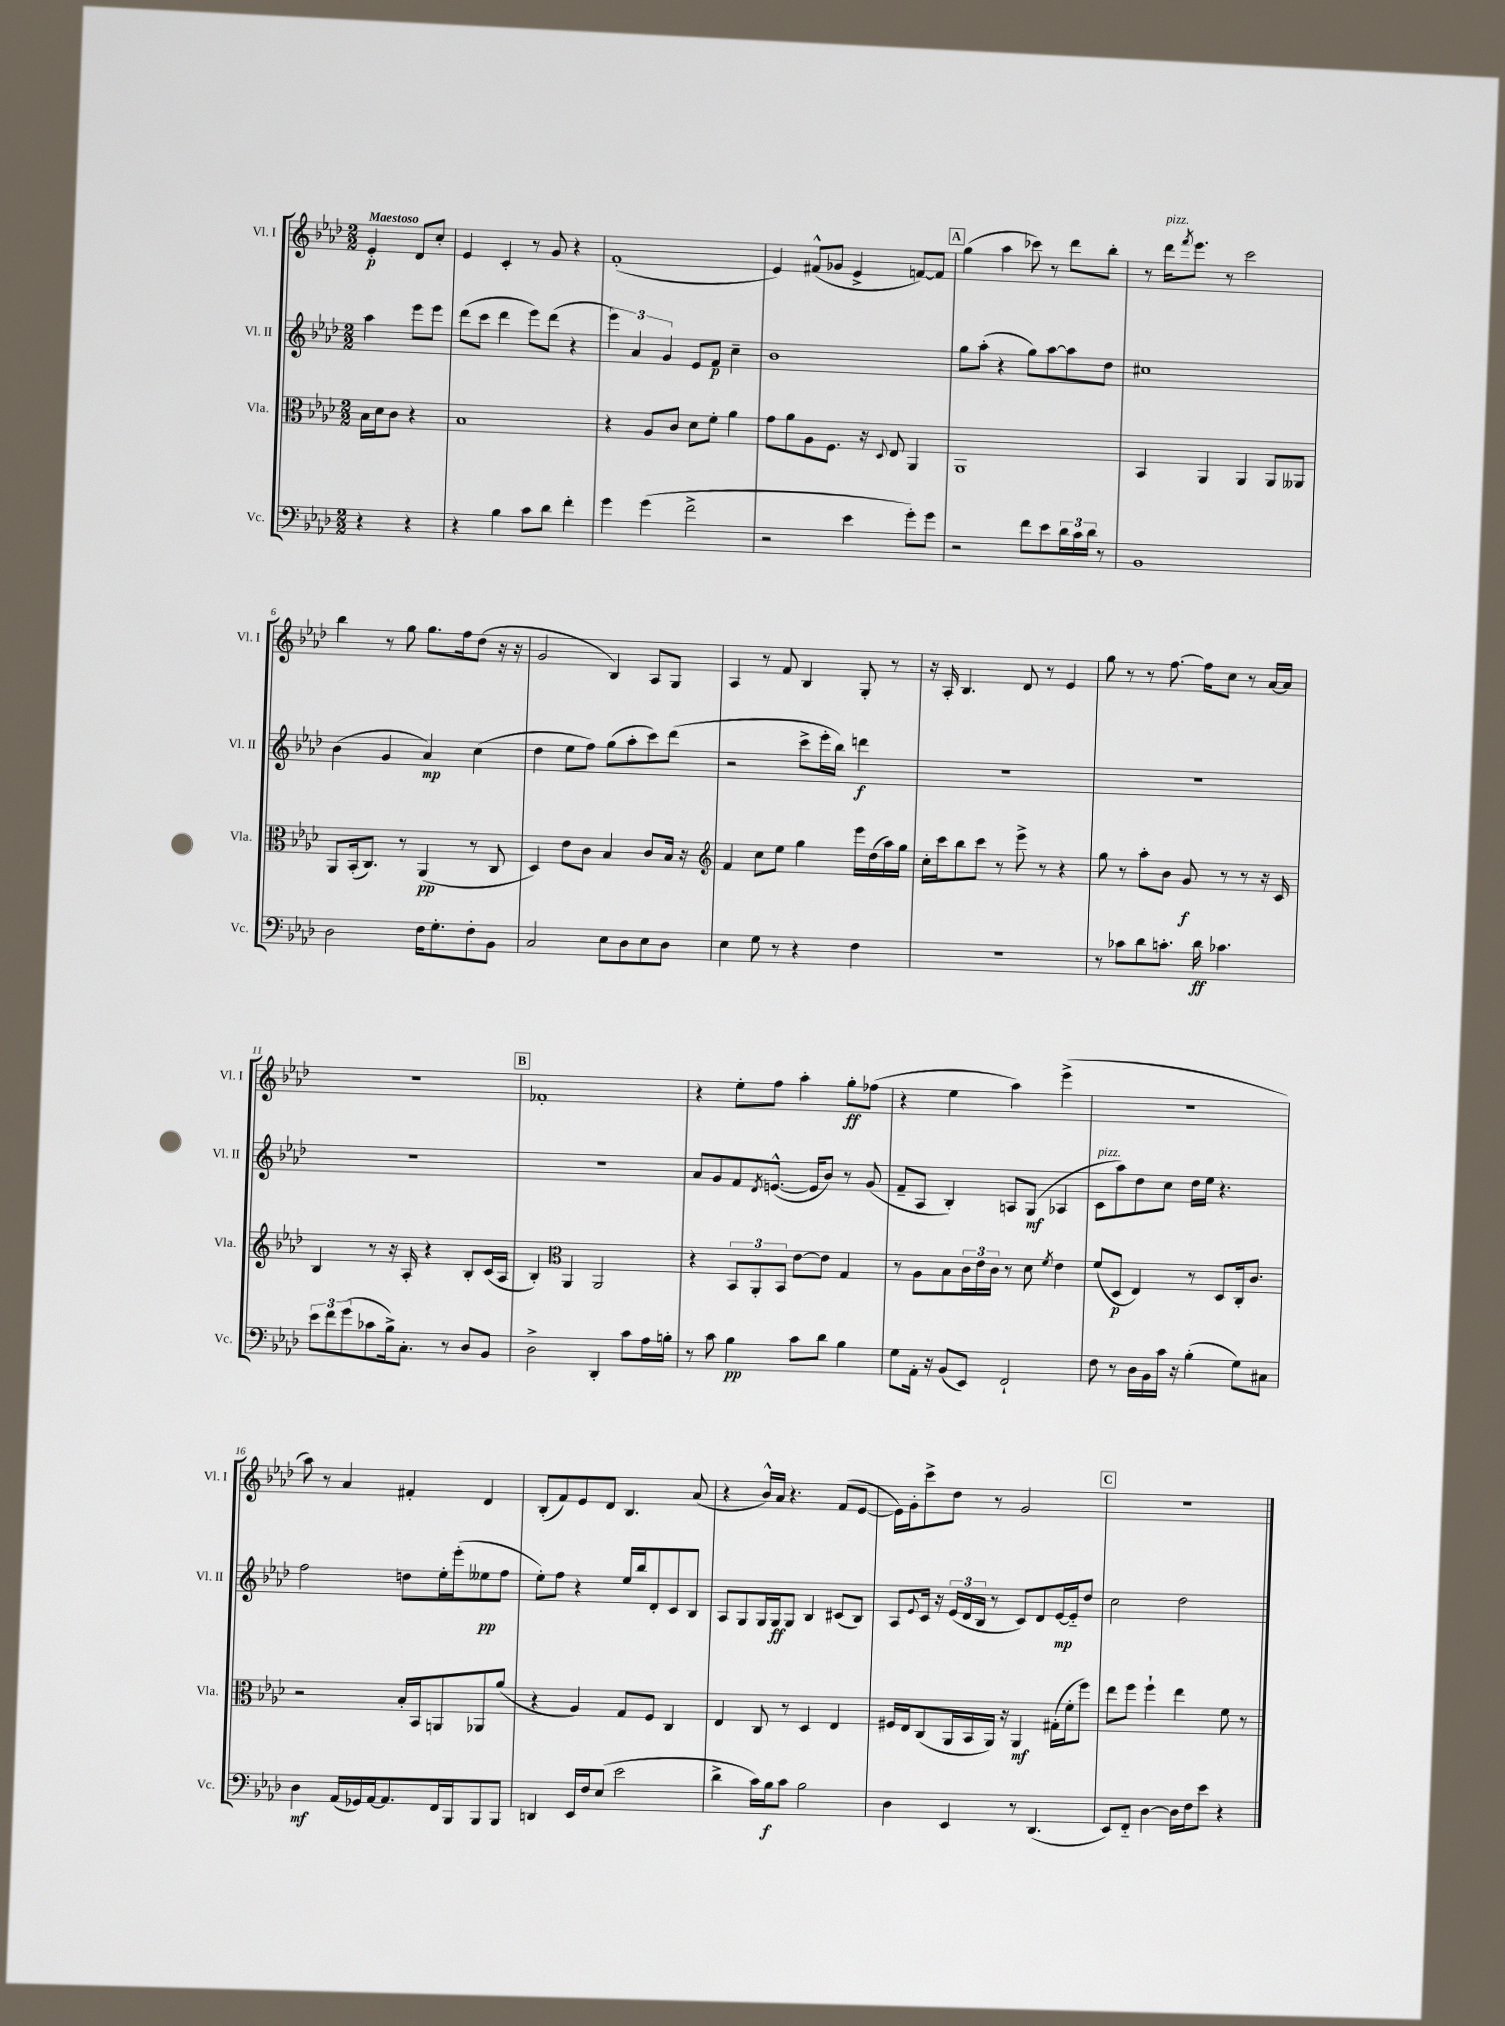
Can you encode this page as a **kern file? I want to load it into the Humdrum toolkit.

**kern	**kern	**kern	**kern
*staff4	*staff3	*staff2	*staff1
*clefF4	*clefC3	*clefG2	*clefG2
*k[b-e-a-d-]	*k[b-e-a-d-]	*k[b-e-a-d-]	*k[b-e-a-d-]
*M2/2	*M2/2	*M2/2	*M2/2
4r	16B-	4aa-	4e-'
.	16d-	.	.
.	8c	.	.
4r	4r	8eee-	8d-
.	.	8eee-	8cc'
=	=	=	=
4r	1B-	(8ddd-	4e-
.	.	8ccc	.
4B-	.	4ddd-	4c'
8c	.	8eee-)	8r
8d-	.	(8ddd-	8g
4f'	.	4r	4r
=	=	=	=
4g	4r	6eee-)	(1f'
.	.	6a-	.
(4g	8A-	.	.
.	.	6g	.
.	8c	.	.
2f^	8d-	8e-	.
.	8f'	8f	.
.	4a-	4cc~	.
=	=	=	=
2r	8g	1b-	4e-)
.	8a-	.	.
.	8A-	.	(8f#^^
.	8.F	.	8g-
4e-	.	.	4e-^
.	16r	.	.
.	8qqD-	.	.
.	8E-	.	.
8g')	4AA-	.	[8f)
8g	.	.	8f]
=	=	=	=
2r	1AA-	8gg	(4gg
.	.	(8aa-'	.
.	.	4r	4aa-
8f	.	8gg)	8ccc-)
8e-	.	[8aa-	8r
24d-	.	8aa-]	8ddd-
24c	.	.	.
24d-	.	.	.
8r	.	8dd-	8bb-'
=	=	=	=
1BB-	4BB-	1cc#	8r
.	.	.	16ddd-
.	.	.	8qfff
.	.	.	8.eee-
.	4AA-	.	.
.	.	.	8r
.	4AA-	.	2ccc
.	8AA-	.	.
.	8AA--	.	.
=	=	=	=
2D-	8AA-	(4b-	4bb-
.	(16BB-'	.	.
.	8.C)	.	.
.	.	4g	8r
.	8r	.	8gg
16F	(4AA-	4a-)	8.gg
8.G'	.	.	.
.	.	.	16ff
8F'	8r	(4cc	(8dd-
8BB-	8C	.	16r
.	.	.	16r
=	=	=	=
2C	4D-)	4dd-	2g
.	8e-	8ee-	.
.	8c	8ff)	.
8E-	4B-	(8gg	4B-)
8D-	.	8aa-'	.
8E-	8c	8ccc)	8A-
8D-	16B-	(8ddd-	8G
.	16r	.	.
=	=	=	=
*	*clefG2	*	*
4E-	4f	2r	4A-
8G	8cc	.	8r
8r	8ee-	.	8f
4r	4gg	8ccc^	4B-
.	.	16eee-'	.
.	.	16bb-)	.
4F	16eee-	4ddd	8G'
.	(16dd-	.	.
.	16aa-)	.	8r
.	16gg	.	.
=	=	=	=
1r	16cc'	1r	16r
.	16ccc	.	16A-'
.	8bb-	.	4.B-
.	8ccc	.	.
.	8r	.	.
.	8eee-^	.	8d-
.	8r	.	8r
.	4r	.	4e-
=	=	=	=
8r	8gg	1r	8gg
8c-	8r	.	8r
8d-	8aa-'	.	8r
8.c'	8b-	.	[8.ff
.	8g	.	.
16d-	.	.	16ff]
4.c-	8r	.	8cc
.	8r	.	8r
.	16r	.	[16a-
.	16c	.	16a-]
=	=	=	=
12e-	4B-	1r	1r
12f	.	.	.
(12g	.	.	.
8c-	8r	.	.
16B-^)	16r	.	.
8.C'	16A-'	.	.
.	4r	.	.
8r	.	.	.
8D-	8B-'	.	.
8BB-	(16c	.	.
.	16A-	.	.
=	=	=	=
2D-^	4B-')	1r	1f-'
*	*clefC3	*	*
.	4AA-	.	.
4DD-'	2AA-	.	.
8c	.	.	.
16A-	.	.	.
16B'	.	.	.
=	=	=	=
8r	4r	8a-	4r
8c	.	8g	.
4B-	12BB-	8f	8ee-'
.	12AA-'	.	.
.	.	8qd-	.
.	.	([8.e^^	8ff
.	12BB-	.	.
8c	[8e-	.	4aa-'
.	.	16e]	.
8d-	8e-]	8b-)	.
4B-	4G	8r	8gg'
.	.	(8g	(8ff-
=	=	=	=
8G	8r	8f~	4r
16AA-'	8A-	8A-	.
16r	.	.	.
(8BB-	8B-	4B-')	4ee-
8EE-)	24c	.	.
.	24e-	.	.
.	24c	.	.
2FF`	8r	8A	4aa-)
.	8d-	(8G	.
.	8qf	.	.
.	4e-	4A-	(4eee-^
=	=	=	=
8F	(8f	8c	1r
8r	8D-	8aa-)	.
16D-	4E-)	8dd-	.
16BB-	.	.	.
16c	.	8cc	.
16r	.	.	.
(4B-'	8r	16dd-	.
.	.	16ee-	.
.	8D-	4.r	.
8G)	16C'	.	.
.	8.c	.	.
8C#	.	.	.
=	=	=	=
4D-	2r	2ff	8aa-)
.	.	.	8r
(16AA-	.	.	4a-
16GG-)	.	.	.
[16AA-	.	.	.
8.AA-]	.	.	.
.	16B-'	8dd	4f#'
.	16BB-	.	.
16FF	8AA	16ee-'	.
16BBB-	.	(16eee-'	.
8BBB-	8AA-	8ee--	4d-
8BBB-	(8a-	8ff	.
=	=	=	=
4DD	4r	8ee-')	(8B-'
.	.	8ff	8f)
16EE-	4A-)	4r	8e-
16F	.	.	.
(8E-	.	.	8d-
2e-	8G	16ee-	4.B-
.	.	16bb-	.
.	8F	8d-'	.
.	4C	8c	.
.	.	8B-	(8a-
=	=	=	=
4d-^	4E-	8A-	4r
.	.	8G	.
16c)	8C	16G	16b-^^)
16B-	.	16G	16a-
8c	8r	8G	4.r
2B-	4D-	4B-	.
.	4E-	(8c#	(8f
.	.	8B-)	[8e-
=	=	=	=
4D-	16F#	8A-	16e-])
.	16E-	.	16g'
.	.	8qqe-	.
.	(8C	16c	8ccc^
.	.	16r	.
4EE-	16AA-	(24e-	8dd-
.	.	24d-	.
.	16BB-	.	.
.	.	24B-	.
.	16AA-)	8r	8r
.	16r	.	.
8r	4AA-	8c)	2g
(4.DD-	.	8d-	.
.	(16G#'	[16e-	.
.	16f'	16e-'~]	.
.	8ff)	8dd-	.
=	=	=	=
8EE-)	8ee-	2cc	1r
8FF'~	8ff	.	.
[4D-	4ff`	.	.
16D-]	4ee-	2dd-	.
16F	.	.	.
8e-	.	.	.
4r	8f	.	.
.	8r	.	.
==	==	==	==
*-	*-	*-	*-
